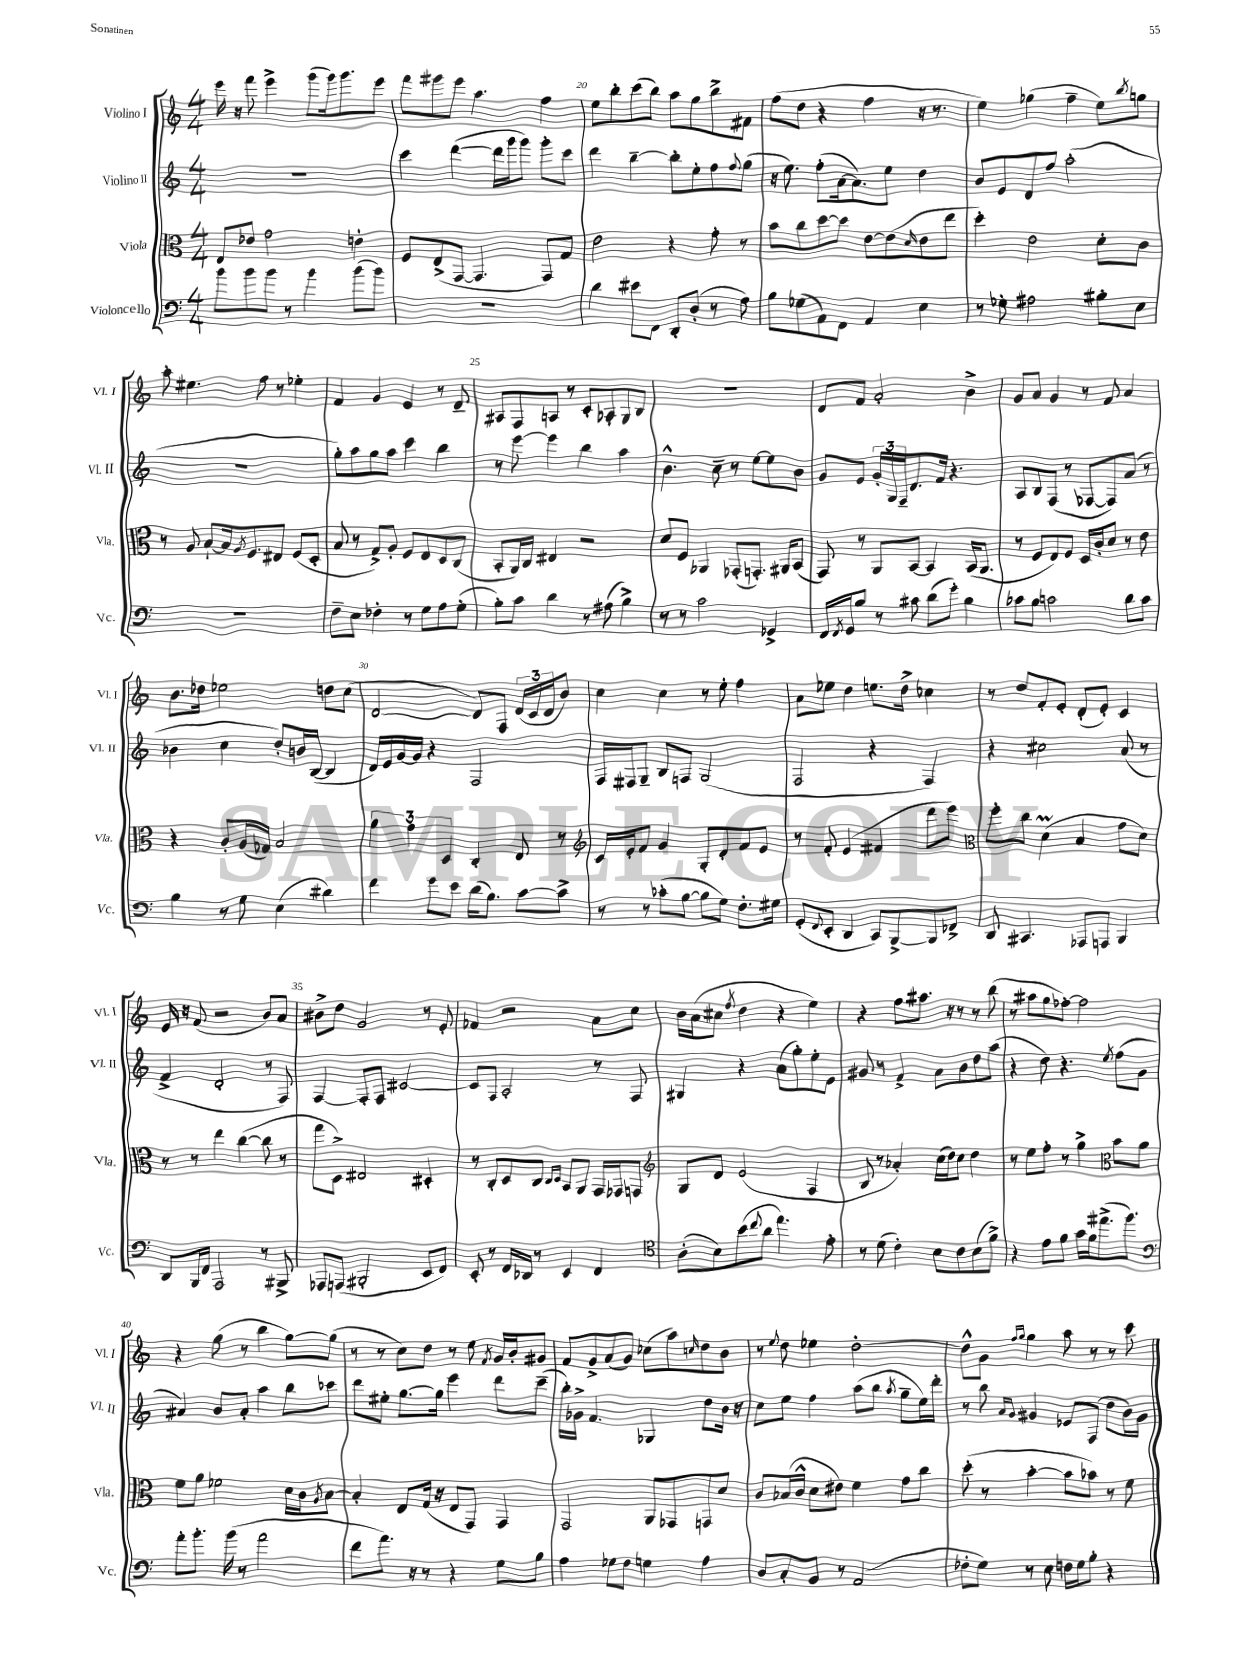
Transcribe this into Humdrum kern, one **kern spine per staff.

**kern	**kern	**kern	**kern
*staff4	*staff3	*staff2	*staff1
*clefF4	*clefC3	*clefG2	*clefG2
*k[]	*k[]	*k[]	*k[]
*M4/4	*M4/4	*M4/4	*M4/4
8b	8E	1r	16eee
.	.	.	16r
8b	8e-	.	8fff
8b	2g	.	4eee^
8r	.	.	.
4b	.	.	(8ggg
.	.	.	16ggg)
.	.	.	8.ggg
(8b	4e'	.	.
8b)	.	.	8eee
=	=	=	=
1r	8F	4ccc	8fff
.	(8E^	.	8ggg#
.	[8GG	([4ddd	8eee
.	4.GG]	.	4.aa
.	.	16ddd]	.
.	.	16ggg	.
.	.	8ggg)	.
.	8GG)	8ggg'	4ff
.	8G	8ccc	.
=	=	=	=
4d	2e	4ddd	8ee
.	.	.	8bb'
8e#	.	[4bb~	(8ccc
8FF	.	.	8bb)
8DD'	4r	8bb']	8aa
(8D'	.	8ee'	8gg
8r	8g'	8ff	8bb^
.	.	8qqff	.
8A)	8r	(8gg	8f#
=	=	=	=
8B	8b	16r	(8ff
.	.	8.ee)	.
(8G-	8cc	.	8dd
8AA)	[8dd	(8ff'	4r
8FF	8dd]	[16a	.
.	.	8.a])	.
4AA	[8e	.	4ff
.	(8e]	8ee	.
.	16qqd	.	.
4E	8e	4dd	16r
.	.	.	8.r
.	8ee	.	.
=	=	=	=
8r	4dd')	8b	4ee)
8G-'	.	8e	.
2A#	2e	8d	(4gg-
.	.	8ff	.
.	.	(2aa'	4ff~
8B#'	8d'	.	8ee)
.	.	.	8qbb
8E	8c	.	8gg
=	=	=	=
1r	8r	1r	8aa'
.	8A	.	4.ee#
.	[8B`	.	.
.	16B]	.	.
.	8qA	.	.
.	8.F	.	.
.	.	.	8ff
.	8E#	.	8r
.	(8F	.	4ee-'
.	8D'	.	.
=	=	=	=
8F~	8B	8gg')	4f
8E	8r	8aa	.
4F-'	8G^)	8gg	4g
.	8A'	8aa	.
8r	8F	4ccc	4e
8G	8E	.	.
8A	8D	4bb	8r
(8G'	(8C	.	8d~
=	=	=	=
8B')	8BB'	8r	8A#
8c	16AA)	[8eee	8F
.	16C	.	.
4d	4E#	4eee]	8A
.	.	.	8r
8r	2r	4bb	8c'
(8A#	.	.	8A-'
4B^)	.	4aa	8G
.	.	.	8B
=	=	=	=
8r	8d	4.b^^	1r
8r	8F	.	.
2c	4AA-	.	.
.	.	8cc~	.
.	(8GG-'	8r	.
.	8.GG')	[8ee	.
4GG-^	.	8ee]	.
.	16AA#	.	.
.	(8BB	8b	.
=	=	=	=
16FF	8GG)	8g	8d
8qFF	.	.	.
16GG	.	.	.
8B	8r	8e	8f
8r	8AA	24g'	2a'
.	.	24G	.
.	.	24F~	.
8c#	[8BB	8.d	.
(8d	4BB]	.	.
.	.	16f	.
8g')	.	4.r	.
4B	(16BB	.	4b^
.	8.AA	.	.
=	=	=	=
8c-	8r	8A	8g
8B	8F	8B	8a
2c	8E)	(8F	4g
.	8F	8r	.
.	16D	[8F-	8r
.	16c'	.	.
.	8d	8F-])	8f
8d	8r	(8a	4a
8c	8e	8r	.
=	=	=	=
4B	4r	4b-	8.b
.	.	.	16dd-
8r	8c'	4cc	2ee-
8G	(16A	.	.
.	16G-)	.	.
(4E	2B	8dd')	.
.	.	16b	.
.	.	([16B	.
4d#)	.	4B]	8dd
.	.	.	(8cc
=	=	=	=
4f	6a	16d)	[2d
.	.	16e	.
.	.	[16g	.
.	6g	.	.
.	.	16g]	.
8g	.	4r	.
.	6D	.	.
8e	.	.	.
(16d	4C'	2F	8d])
8.B)	.	.	.
.	.	.	8F
[8c	8E	.	(24d
.	.	.	24c
.	.	.	24d
8c^]	8r	.	8b)
=	=	=	=
*	*clefG2	*	*
8r	16c	16F	4cc
.	16e'	16F#	.
8r	8f	8G~	.
(8c-'	4g	8B	4cc
[8B	.	8F	.
8B]	8G'	(2G	8r
8G)	8d'	.	8ee'
8.F'	8f	.	4ff
.	8e	.	.
16G#	.	.	.
=	=	=	=
(8GG'	8r	2F	8a
8qqFF	.	.	.
8EE'	8f'	.	8ee-
4DD	(4e	.	4dd
8CC)	4f#	4r	8.ee
[8BBB^	.	.	.
.	.	.	16dd^
8BBB]	8ddd	4F)	4cc-
8FF-^	8eee)	.	.
=	=	=	=
*	*clefC3	*	*
8DD	8ff'	4r	8r
4.CC#	8cc	.	8dd
.	(4d	2cc#	8f'
.	.	.	8e'
8AAA-	4B	.	(8d'
8AAA	.	.	8e')
4BBB	8g	(8a	4c
.	8d)	8r	.
=	=	=	=
8DD	8r	4f^	16e
.	.	.	16r
16BBB	8r	.	(8f
16FF	.	.	.
2AAA	4ee	2d'	2r
.	([4cc	.	.
8r	8cc]	8r	8b)
8BBB#^	8r	8F)	8a
=	=	=	=
8AAA-	8gg	[4F	8b#^
(8AAA	8D^)	.	8dd
2BBB#'	2E#	8F']	2g
.	.	8F	.
.	.	[2c#	.
8EE	4D#'	.	8r
8FF)	.	.	8e'
=	=	=	=
8EE'	8r	8c#]	4f-
8r	8C'	8F	.
16FF	8D	2A'	2r
16DD-	.	.	.
8r	8C	.	.
.	16qqC	.	.
.	16qqD	.	.
4EE	8BB	.	.
.	8AA	.	.
4FF	16GG	8r	8a
.	16GG-	.	.
.	8GG	8F	8cc
=	=	=	=
*clefC4	*clefG2	*	*
(8A'	8G	4G#	16b
.	.	.	(16a
8B)	8d	.	8cc#
.	.	.	8qff
(8b	(2e	4r	4dd
8qqcc	.	.	.
8a	.	.	.
4.ee)	.	(8a	4r
.	.	8gg')	.
.	4F	8ee'	4ee)
8e'	.	8e	.
=	=	=	=
8r	8B	8g#	4r
(8d	8r	8r	.
4c')	4a-')	4f^	8ff
.	.	.	8.aa#
8B	(16cc	8a	.
.	16dd)	.	16r
8c	8cc	8b	8r
(8B	4dd	8dd	8r
8f^)	.	(8aa	(8bb
=	=	=	=
4r	8r	4r	8r
.	8ee	.	8aa#
8e	8ff'	8dd)	8gg
8f	8r	4.r	[8ff-')
16g	4gg^	.	2ff-]
16f	.	.	.
(8.ee#^	.	.	.
*	*clefC3	*	*
.	.	8qee	.
.	8b	(8ff	.
8.ff)	.	.	.
.	8a	8g	.
=	=	=	=
*clefF4	*	*	*
8a'	8f	4a#)	4r
8.b'	8a	.	.
.	2f-	8b	(8gg
(16b	.	.	.
8r	.	8a#'	8r
2a	.	4aa	4bb
.	16d	8bb	[8gg)
.	16c	.	.
.	8qA	.	.
.	[8B	8ccc-	(8gg]
=	=	=	=
8f	4B']	8ddd	8r
8.a)	.	8ee#'	8r
.	8E	[8.gg	8cc)
16r	.	.	.
8r	(16G	.	8dd
.	16r	16gg]	.
4r	8E	4eee	8r
.	8GG)	.	8ee
.	.	.	8qf
8G	4GG	8ddd	16g
.	.	.	16b'
8B	.	(8ccc~	8g#
=	=	=	=
4A	2GG	16bb')	8f
.	.	16g-^	.
.	.	4.f	8g^
8G-	.	.	(8a
8F	.	.	8g)
4G	8AA	4G-	(8cc-
.	8GG-	.	8aa)
.	.	.	16qqcc
4A	8GG	8dd	8dd
.	8d	16b	8b
.	.	16r	.
=	=	=	=
8D	8c	8cc	8r
.	.	.	8qqee
8C'	(16B-	8ee	8dd
.	16c^^	.	.
8BB	8d	4ff	4ee-
8r	8e#)	.	.
(2AA	4f	(8aa	[2dd'
.	.	8bb	.
.	.	8qaa	.
.	8g	8gg~	.
.	8cc	16ee)	.
.	.	16ddd'	.
=	=	=	=
8F-'	(8dd'	8r	8dd^^]
8G)	8r	8bb	8g
.	.	16qqa	16qqff
.	.	16qqg	16qqgg
8r	[4b'	4g#	4gg
8E	.	.	.
16F	8b]	8e-	8aa
16G	.	.	.
8B'	8b-)	(8F	8r
4r	8r	8dd	8r
.	8f	16b)	8ccc
.	.	16g#	.
==	==	==	==
*-	*-	*-	*-
